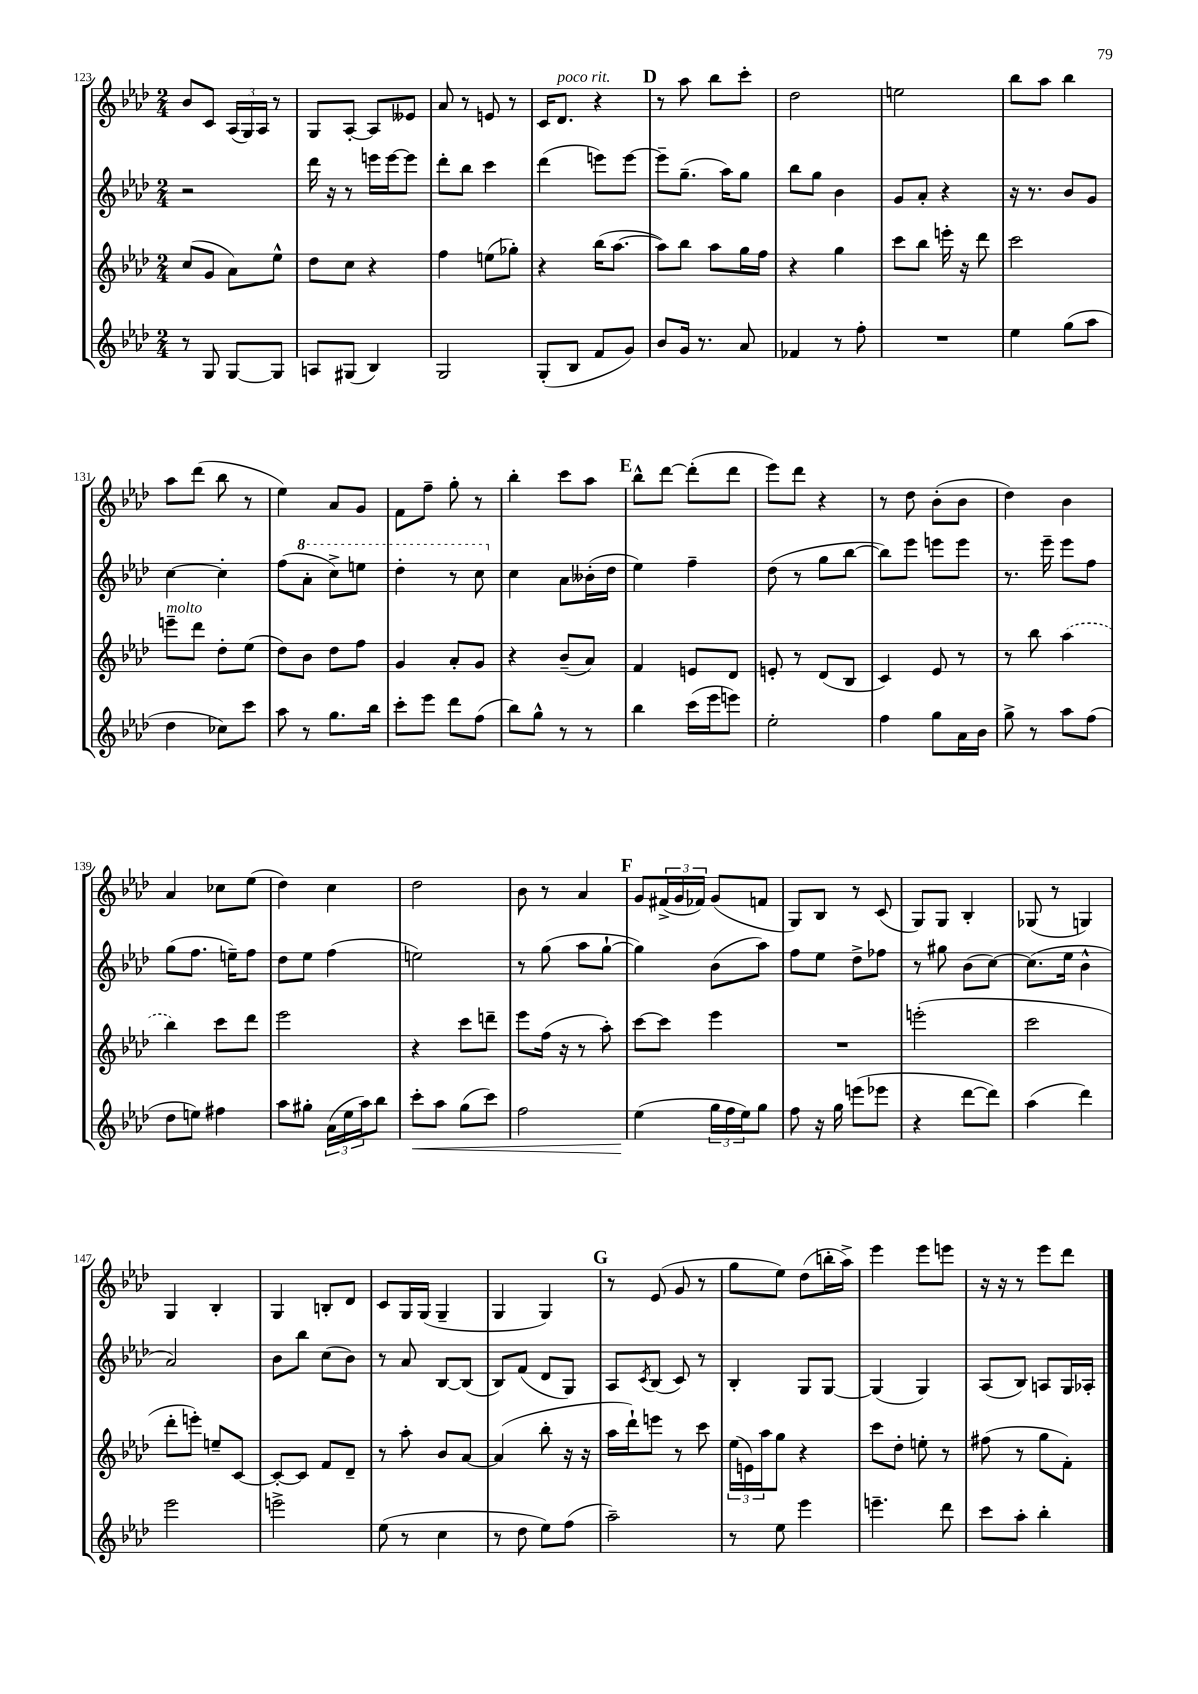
<<
\new StaffGroup <<
\new Staff = "s0" {
    \clef treble \key aes \major \numericTimeSignature \time 2/4
    bes'8 c'8 \tuplet 3/2 { aes16( g16) aes16 } r8 |
    g8 aes8~-. aes8 eeses'8 |
    aes'8 r8 e'8 r8 |
    c'16 des'8.^\markup { \italic "poco rit." } r4 |
    \mark \markup { \bold "D" } r8 aes''8 bes''8 c'''8-. |
    des''2 |
    e''2 |
    bes''8 aes''8 bes''4 |
    aes''8 des'''8( bes''8 r8 |
    ees''4) aes'8 g'8 |
    f'8 f''8-- g''8-. r8 |
    bes''4-. c'''8 aes''8 |
    \mark \markup { \bold "E" } bes''8-^ des'''8~ des'''8-.( des'''8 |
    ees'''8) des'''8 r4 |
    r8 des''8 bes'8-.( bes'8 |
    des''4) bes'4 |
    aes'4 ces''8 ees''8( |
    des''4) c''4 |
    des''2 |
    bes'8 r8 aes'4 |
    \mark \markup { \bold "F" } g'8 \tuplet 3/2 { fis'16->( g'16 fes'16) } g'8( f'8 |
    g8) bes8 r8 c'8( |
    g8) g8 bes4-. |
    ges8( r8 g4) |
    g4 bes4-. |
    g4 b8-. des'8 |
    c'8 g16 g16( g4-- |
    g4 g4) |
    \mark \markup { \bold "G" } r8 ees'8( g'8 r8 |
    g''8 ees''8) des''8( b''16-. aes''16->) |
    ees'''4 ees'''8 e'''8 |
    r16 r16 r8 ees'''8 des'''8 \bar "|." |
}
\new Staff = "s1" {
    \clef treble \key aes \major \numericTimeSignature \time 2/4
    r2 |
    des'''16 r16 r8 e'''16 e'''16~ e'''8 |
    des'''8-. bes''8 c'''4 |
    des'''4( e'''8) e'''8~ |
    \mark \markup { \bold "D" } e'''8-- g''8.--( aes''16) g''8 |
    bes''8 g''8 bes'4 |
    g'8 aes'8-. r4 |
    r16 r8. bes'8 g'8 |
    c''4~ c''4-. |
    f''8( \ottava #1 aes''8-. c'''8->) e'''8 |
    des'''4-. r8 c'''8 \ottava #0 |
    c''4 aes'8 beses'16-.( des''16 |
    \mark \markup { \bold "E" } ees''4) f''4-- |
    des''8( r8 g''8 bes''8~ |
    bes''8) ees'''8 e'''8 e'''8 |
    r8. ees'''16-- ees'''8 f''8 |
    g''8( f''8. e''16--) f''8 |
    des''8 ees''8 f''4( |
    e''2) |
    r8 g''8( aes''8 g''8~-! |
    \mark \markup { \bold "F" } g''4) bes'8( aes''8) |
    f''8 ees''8 des''8-> fes''8 |
    r8 gis''8 bes'8( c''8~) |
    c''8.( ees''16 bes'4-^ |
    aes'2) |
    bes'8 bes''8 c''8( bes'8) |
    r8 aes'8 bes8~ bes8( |
    bes8) f'8( des'8 g8) |
    \mark \markup { \bold "G" } aes8 \acciaccatura { c'8 } bes8( c'8) r8 |
    bes4-. g8 g8~ |
    g4( g4) |
    aes8( bes8) a8 g16 aes16-. \bar "|." |
}
\new Staff = "s2" {
    \clef treble \key aes \major \numericTimeSignature \time 2/4
    c''8( g'8 aes'8) ees''8-^ |
    des''8 c''8 r4 |
    f''4 e''8( ges''8-.) |
    r4 bes''16( aes''8.~ |
    \mark \markup { \bold "D" } aes''8) bes''8 aes''8 g''16 f''16 |
    r4 g''4 |
    c'''8 bes''8 e'''16-. r16 des'''8 |
    c'''2 |
    e'''8--^\markup { \italic "molto" } des'''8 des''8-. ees''8( |
    des''8) bes'8 des''8 f''8 |
    g'4 aes'8-. g'8 |
    r4 bes'8--( aes'8) |
    \mark \markup { \bold "E" } f'4 e'8 des'8 |
    e'8-. r8 des'8( bes8 |
    c'4) ees'8 r8 |
    r8 bes''8 \once \slurDashed aes''4( |
    bes''4) c'''8 des'''8 |
    ees'''2 |
    r4 c'''8 d'''8-- |
    ees'''8 f''16( r16 r8 aes''8-.) |
    \mark \markup { \bold "F" } c'''8~ c'''8 ees'''4 |
    R2 |
    e'''2-.( |
    c'''2 |
    des'''8-. e'''8-.) e''8-- c'8~ |
    c'8~-. c'8 f'8 des'8-- |
    r8 aes''8-. bes'8 aes'8~ |
    aes'4( bes''8-. r16 r16 |
    \mark \markup { \bold "G" } aes''16 des'''16-!) e'''8 r8 c'''8 |
    \tuplet 3/2 { ees''16( e'16) aes''16 } g''8 r4 |
    c'''8 des''8-. e''8-. r8 |
    fis''8( r8 g''8 f'8-.) \bar "|." |
}
\new Staff = "s3" {
    \clef treble \key aes \major \numericTimeSignature \time 2/4
    r8 g8 g8~ g8 |
    a8 gis8( bes4) |
    g2 |
    g8-.( bes8 f'8 g'8) |
    \mark \markup { \bold "D" } bes'8 g'16 r8. aes'8 |
    fes'4 r8 f''8-. |
    R2 |
    ees''4 g''8( aes''8 |
    des''4 ces''8) c'''8 |
    aes''8 r8 g''8. bes''16 |
    c'''8-. ees'''8 des'''8 f''8( |
    bes''8) g''8-^ r8 r8 |
    \mark \markup { \bold "E" } bes''4 c'''16( ees'''16 e'''8) |
    ees''2-. |
    f''4 g''8 aes'16 bes'16 |
    g''8-> r8 aes''8 f''8( |
    des''8 e''8) fis''4 |
    aes''8 gis''8-. \tuplet 3/2 { aes'16( ees''16 aes''16) } bes''8 |
    c'''8-.\< aes''8 g''8( c'''8) |
    f''2 |
    \mark \markup { \bold "F" } ees''4\!( \tuplet 3/2 { g''16 f''16 ees''16) } g''8 |
    f''8 r16 g''16 e'''8( ees'''8 |
    r4 des'''8~ des'''8) |
    aes''4( des'''4) |
    ees'''2 |
    e'''2-> |
    ees''8( r8 c''4 |
    r8 des''8 ees''8) f''8( |
    \mark \markup { \bold "G" } aes''2--) |
    r8 ees''8 ees'''4 |
    e'''4.-- des'''8 |
    c'''8 aes''8-. bes''4-. \bar "|." |
}
>>
>>
\layout { \context { \Score currentBarNumber = #123 } }
